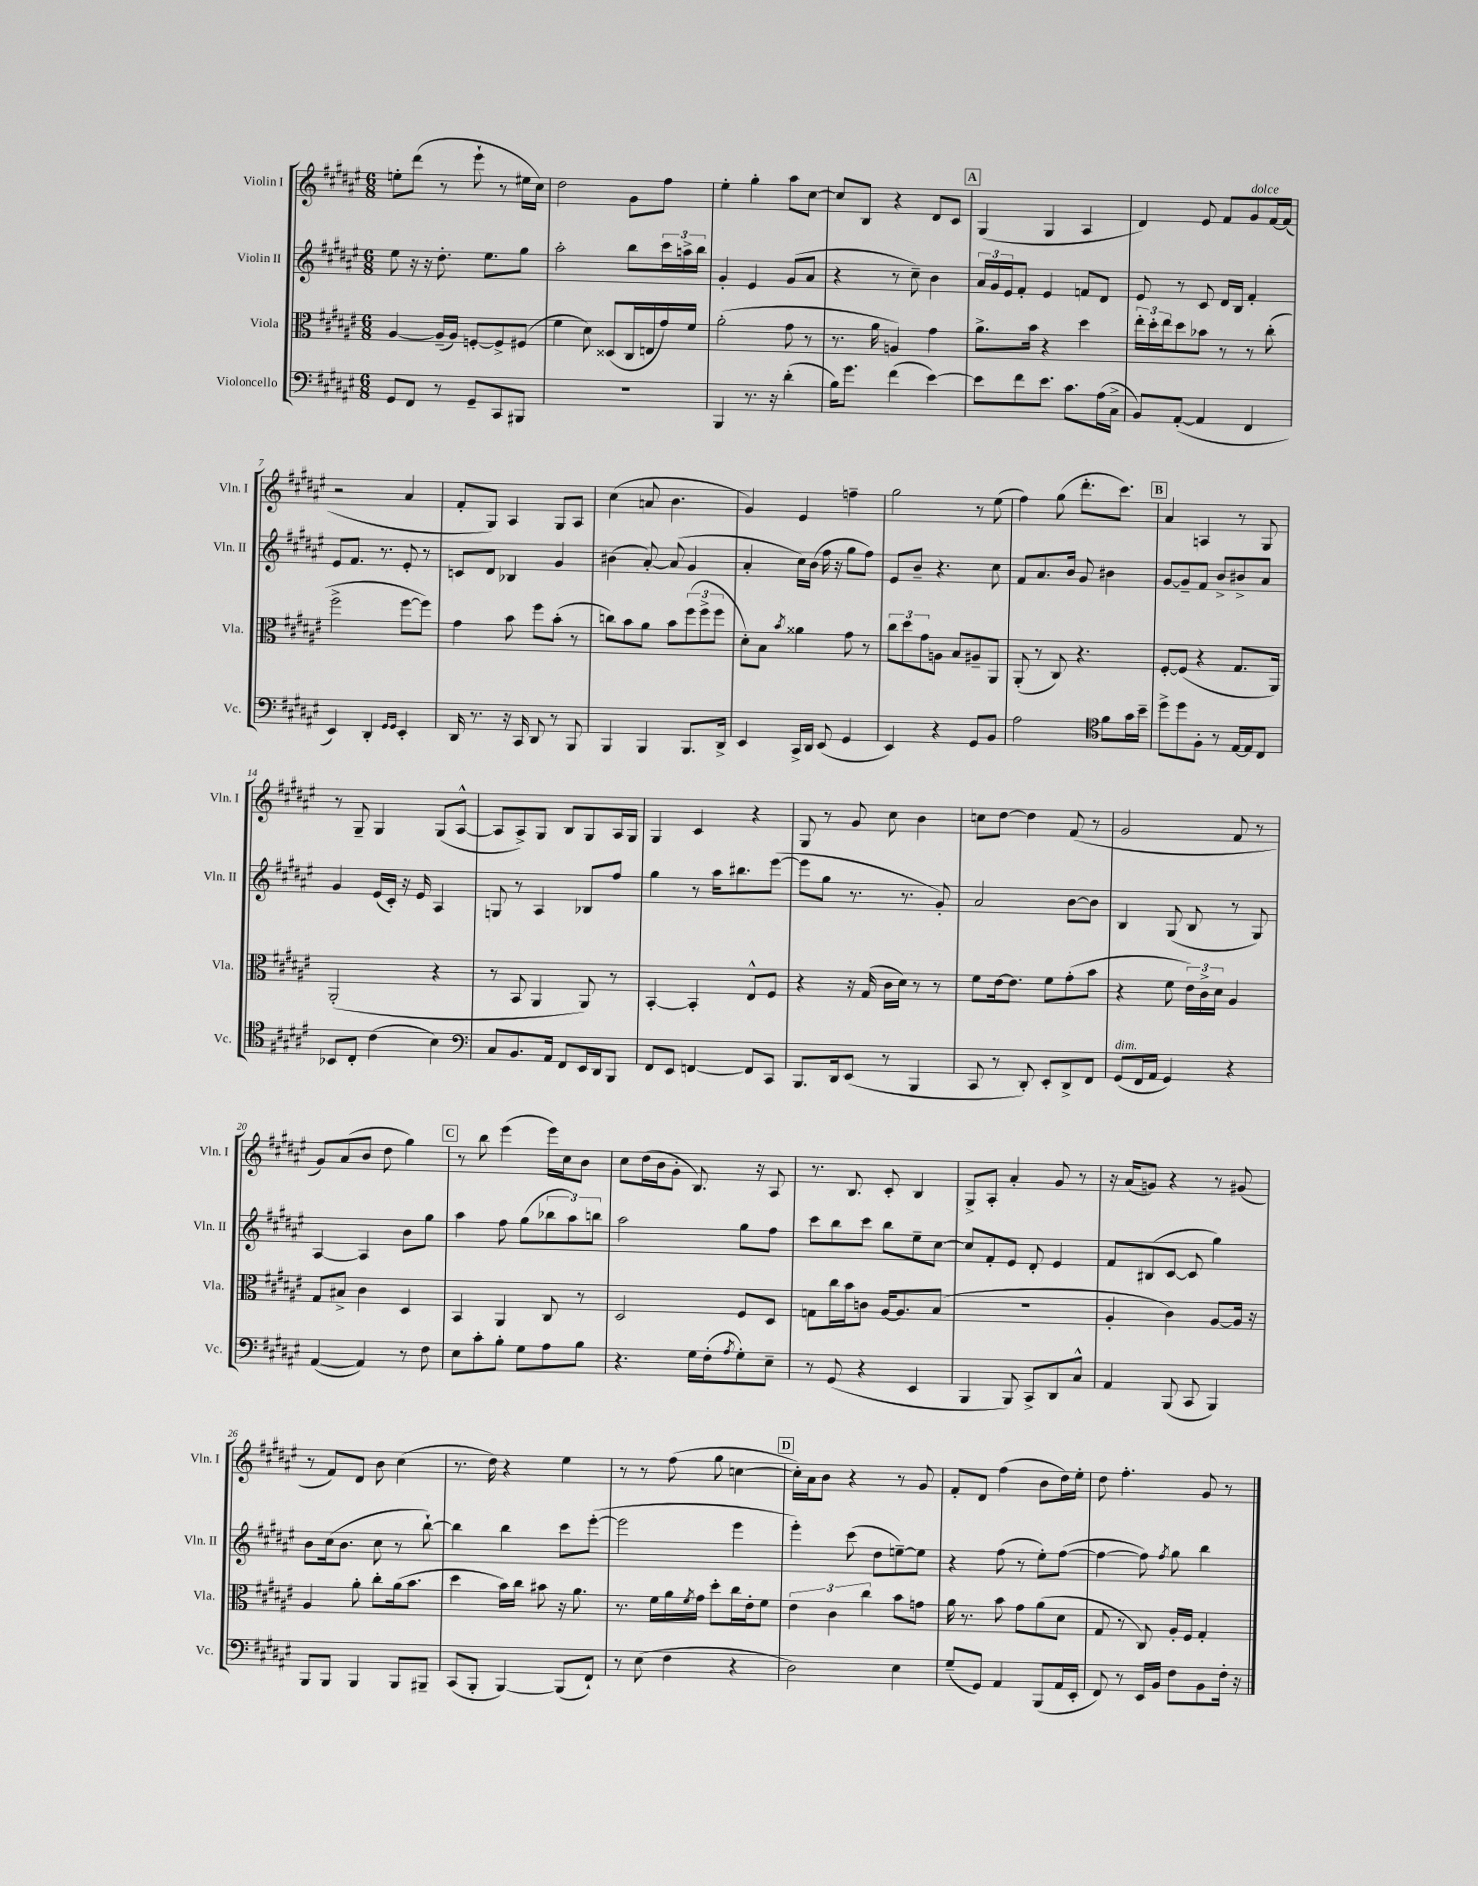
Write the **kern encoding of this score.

**kern	**kern	**kern	**kern
*part4	*part3	*part2	*part1
*staff4	*staff3	*staff2	*staff1
*I"Violoncello	*I"Viola	*I"Violin II	*I"Violin I
*I'Vc.	*I'Vla.	*I'Vln. II	*I'Vln. I
*clefF4	*clefC3	*clefG2	*clefG2
*k[f#c#g#d#a#e#]	*k[f#c#g#d#a#e#]	*k[f#c#g#d#a#e#]	*k[f#c#g#d#a#e#]
*M6/8	*M6/8	*M6/8	*M6/8
=1	=1	=1	=1
8GG#/L	[4A#/	8ee#\	8een'\L
8FF#/J	.	16r	(8ddd#\J
.	.	16r	.
8r	(16A#~/LL]	8.dd#'\	8r
.	16A#/JJ)	.	.
8GG#~/L	[8Fn'/L	.	8eee#`\
.	.	8.ee#\L	.
8CC#/	8F^/]	.	8r
8BBB#X/J	(8F#X/J	8gg#\J	16ee#X\LL
.	.	.	16cc#\JJ)
=2	=2	=2	=2
2.r	4f#\	2aa#'\	2dd#\
.	8d#\)	.	.
.	(8D##X/L	.	.
.	16C#/L	8bb\L	8g#\L
.	16En/	.	.
.	16g#/)	24ccc#\L	8ff#\J
.	.	24aan^\	.
.	16f#/JJ	.	.
.	.	24bb\JJ	.
=3	=3	=3	=3
4BBB/	(2a#'\	4g#'/	4ee#'\
8.r	.	4e#/	4gg#'\
16r	.	.	.
(4d#'\	8g#\	(8g#/L	8aa#\L
.	8r	8a#/J	[8cc#\J
=4	=4	=4	=4
16B\KL)	8.r	4r	8cc#/L]
8.g#\J	.	.	.
.	.	.	8B/J
.	16a#\	.	.
(4f#\	4An/)	8r	4r
.	.	8cc#~\)	.
[4e#\)	4g#\	4b\	8d#/L
.	.	.	8c#/J
!!LO:REH:place=s1:t=A
=5	=5	=5	=5
8e#\L]	8.a#^\L	24a#/LL	(4G#/
.	.	24g#/	.
.	.	24e#/J	.
8f#\	.	8f#'/J	.
.	16b\Jk	.	.
8.e#\J	4r	4e#/	4G#/
8.c#\L	.	.	.
.	4dd#\	8fn/L	4A#/
(16A#\L	.	8d#/J	.
16C#^\JJ	.	.	.
=6	=6	=6	=6
8BB/L)	24ee#'\LL	8e#/	4d#/)
.	24dd#'\	.	.
.	24ee#\J	.	.
([8AA#'/J	8dd#\	8r	.
4AA#/]	8b-X\J	8c#/	8e#/
.	8r	16d#/LL	8f#/L
.	.	16B/JJ	.
!	!	!	!LO:TX:a:i:t=dolce
4FF#/	8r	4f#'/	8g#/
.	(8cc#'\	.	[16f#/L
.	.	.	(16f#/JJ]
!!LO:LB:g=z
=7	=7	=7	=7
4EE#/)	2ff#^\	8e#/L	2r
.	.	8.f#/J	.
4DD#'/	.	.	.
.	.	8.r	.
16qqGG#/LL	.	.	.
16qqGG#/JJ	.	.	.
4EE#'/	[8ff#\L	8e#'/	4a#/
.	8ff#\J])	8r	.
=8	=8	=8	=8
16DD#/	4g#\	8cn/L	8f#'/L
8.r	.	.	.
.	.	8d#/J	8G#/J)
16r	8b\	4B-X/	4A#/
16CC#/	.	.	.
8DD#/	8ff#\L	.	.
8r	(8b'\J	4g#/	8G#/L
8BBB/	8r	.	8A#/J
=9	=9	=9	=9
4BBB/	8ccn\L)	(4b#X\	(4cc#\
.	8b\	.	.
4BBB/	8a#\J	[8a#'/)	8an/
.	8b\L	(8a#/]	4.b\
8.BBB/L	(12ff#\	4g#/	.
.	12ff#^\	.	.
.	12ff#\J	.	.
16DD#^/Jk	.	.	.
=10	=10	=10	=10
4EE#/	8d#'\L)	4a#'/	4g#/)
.	8B\J	.	.
.	8qb/	.	.
16CC#^/LL	4a##X\	16cc#\LL)	4e#/
16DD#/JJ	.	(16b\JJ	.
(8EE#/	.	16ff#\	.
.	.	16r	.
4GG#/	8g#\	8gg#\L	4ffn~\
.	8r	8ff#\J)	.
=11	=11	=11	=11
4EE#/)	12cc#\L	8e#/L	2gg#\
.	12dd#\	.	.
.	.	8b~/J	.
.	12g#\	.	.
4r	8An\J	4.r	.
.	8B/L	.	.
8GG#/L	8A#X~/	.	8r
8BB/J	8AA#/J	8cc#\	(8ee#\
=12	=12	=12	=12
2A#\	(8AA#'/	8f#/L	4ff#\)
.	8r	8.a#/	.
.	8C#/)	.	(8gg#\
.	.	16b/Jk	.
.	4.r	8g#/	8.ddd#'\L
*clefC4	*	*	*
8f#\L	.	4b#X\	.
.	.	.	8.ccc#\J)
16g#\L	.	.	.
16b~\JJ	.	.	.
!!LO:REH:place=s1:t=B
=13	=13	=13	=13
8dd#^\L	[8F#'/L	[8g#/L	4a#/
8dd#\	(8F#/J]	8g#~/]	.
8F#'\J	4r	8f#/J	4An/
8r	.	8b^/L	.
[16E#/LL	8.G#/L	8b#X^/	8r
16E#/J]	.	.	.
8C#/J	.	8a#/J	8G#/
.	16AA#/Jk)	.	.
!!LO:LB:g=z
=14	=14	=14	=14
8BB-X/L	(2AA#'/	4g#/	8r
8C#'/J	.	.	8G#~/
(4c#\	.	(16e#/LL	4G#/
.	.	16c#'/JJ)	.
.	.	16r	.
.	.	16e#/	.
4B\)	4r	4A#/	(8G#/L
.	.	.	[8A#^^/J
=15	=15	=15	=15
*clefF4	*	*	*
8C#/L	8r	8Gn/	8A#/L]
8.BB/	8BB/	8r	8A#^/)
.	4AA#/	4A#/	8G#/J
16AA#/Jk	.	.	.
8FF#/L	.	.	8B/L
16EE#/L	8AA#/)	8B-X/L	8G#/
16DD#/J	.	.	.
8BBB/J	8r	8ff#/J	16A#/L
.	.	.	16G#/JJ
=16	=16	=16	=16
8FF#/L	[4BB'/	4gg#\	4G#/
8EE#/J	.	.	.
[4FFn/	4BB'/]	8r	4c#/
.	.	16aa#\KL	.
.	.	8.bb#X\	.
8FF/L]	8E#^^/L	.	4r
8CC#/J	8F#/J	([8eee#\J	.
=17	=17	=17	=17
8.BBB/L	4r	8eee#\L]	8G#/
.	.	8gg#\J	8r
16DD#/k	.	.	.
(8EE#/J	16r	8.r	8g#/
.	(16G#/	.	.
8r	16c#\LL	.	8cc#\
.	16d#\JJ)	8.r	.
4BBB/	8r	.	4b\
.	8r	8g#'/)	.
=18	=18	=18	=18
8CC#/	8f#\L	2a#/	8ccn\L
8r	[16e#\k	.	[8dd#\J
.	8.e#\J]	.	.
8DD#'/)	.	.	4dd#\]
8EE#'/L	8f#\L	.	.
8DD#^/	(8g#'\	[8b\L	(8f#/
8FF#/J	8b\J	8b\J]	8r
=19	=19	=19	=19
!LO:TX:a:i:t=dim.	!	!	!
(8GG#/L	4r	4B/	2g#/
16FF#/L	.	.	.
16AA#/JJ	.	.	.
4GG#/)	8f#\	(8G#/	.
.	24e#\LL)	8B/	.
.	24c#^\	.	.
.	24d#\JJ	.	.
4r	4A#/	8r	8f#/
.	.	8G#/)	8r
!!LO:LB:g=z
=20	=20	=20	=20
([4AA#/	8G#/L	[4A#/	8g#/L)
.	8B#X^/J	.	(8a#/
4AA#/])	4c#\	4A#/]	8b/J
.	.	.	8dd#\
8r	4D#/	8b\L	4gg#\)
8F#\	.	8gg#\J	.
!!LO:REH:place=s1:t=C
=21	=21	=21	=21
8E#\L	4BB/	4aa#\	8r
8c#'\	.	.	8bb\
8B'\J	4AA#/	8ff#\	(4eee#\
8G#\L	.	(8gg#\L	.
8A#\	8C#/	12bb-X\	16eee#\LL)
.	.	.	16cc#\J
.	.	12aa#\)	.
8B\J	8r	.	8b\J
.	.	12bbn\J	.
=22	=22	=22	=22
4.r	2D#/	2aa#\	8cc#\L
.	.	.	(16dd#\L
.	.	.	16b\J
.	.	.	8g#'\J
16G#\LL	.	.	8.B/)
(16F#'\J	.	.	.
8qA#/	.	.	.
8G#'\)	8F#/L	8gg#\L	.
.	.	.	16r
8E#~\J	8D#/J	8ff#\J	8A#/
=23	=23	=23	=23
8r	8Gn\L	8ccc#\L	8.r
(8GG#/	16cc#\L	8bb\	.
.	16b\J	.	8.B/
4r	8cn\J	8ccc#\J	.
.	[16A#/KL	8bb\L	8c#'/
.	8.A#/]	.	.
4EE#/	.	8ee#~\	4B/
.	(8B/J	[8cc#\J	.
=24	=24	=24	=24
4BBB/	2.r	8cc#/L]	8G#^/L
.	.	8f#'/	8A#'/J
8BBB/)	.	8e#/J	4a#'/
8CC#^/L	.	8d#'/	.
8DD#/	.	4e#/	8g#/
8C#^^/J	.	.	8r
=25	=25	=25	=25
4AA#/	4A#'/	8f#/L	16r
.	.	.	(16a#/KL
.	.	(8B#X/	8gn/J)
(8BBB/	4c#\)	[8c#/J	4r
8CC#/	.	8c#/]	.
4BBB/)	[8A#/L	4gg#\)	8r
.	16A#/Jk]	.	(8g#X/
.	16r	.	.
!!LO:LB:g=z
=26	=26	=26	=26
8BBB/L	4A#/	8b\L	8r
8BBB/J	.	(16cc#\k	8f#/L)
.	.	8.b\J	.
4BBB/	8a#'\	.	8d#/J
.	8cc#'\L	8cc#\	8b\
8BBB/L	(16a#\k	8r	(4cc#\
.	8.b\J	.	.
8BBB#X~/J	.	[8bb`\)	.
=27	=27	=27	=27
(8CC#/L	4dd#\	4bb\]	8.r
8BBB'/J	.	.	.
.	.	.	16dd#\)
[4BBB/)	16b\LL)	4bb\	4r
.	16cc#\JJ	.	.
.	8b#X\	.	.
(8BBB/L]	16r	8ccc#\L	4ee#\
.	8.a#\	.	.
8FF#`/J)	.	([8eee#'\J	.
=28	=28	=28	=28
8r	8.r	2eee#\]	8r
(8E#\	.	.	8r
.	16f#\LL	.	.
4F#\	16a#\	.	(8ff#\
.	8qf#/	.	.
.	16g#\JJ	.	.
.	8dd#'\L	.	8gg#\
4r	16cc#\L	4eee#\	[4ccn\
.	16e#'\J	.	.
.	8f#\J	.	.
!!LO:REH:place=s1:t=D
=29	=29	=29	=29
2D#\)	6e#\	4eee#'\)	16cc'\LL])
.	.	.	16a#\J
.	.	.	8b\J
.	6c#\	.	.
.	.	(8ccc#\	4r
.	6cc#\	.	.
.	.	8dd#\L	.
4E#\	8b\L	[8een~\)	8r
.	8gn\J	8ee\J]	8g#/
=30	=30	=30	=30
(8G#~/L	16a#\	4r	8f#'/L
.	8.r	.	.
8GG#/J)	.	.	8d#/J
4AA#/	8b\	(8ff#\	(4ff#\
.	8g#\L	8r	.
(8BBB/L	(8a#\	8ee#'\L)	8b\L
16AA#/L	8d#\J	([8ff#\J	16dd#\L)
16EE#'/JJ	.	.	16ee#'\JJ
=31	=31	=31	=31
8FF#/)	8G#/	4ff#\_	8dd#\
8r	8r	.	4.ff#'\
16EE#/LL	8C#/)	8ff#\])	.
16BB/JJ	.	.	.
.	.	8qff#/	.
8F#\L	16A#'/LL	8gg#\	.
.	16F#/JJ	.	.
8BB\	4G#'/	4bb\	8g#/
16F#'\Jk	.	.	8r
16r	.	.	.
==	==	==	==
*-	*-	*-	*-
